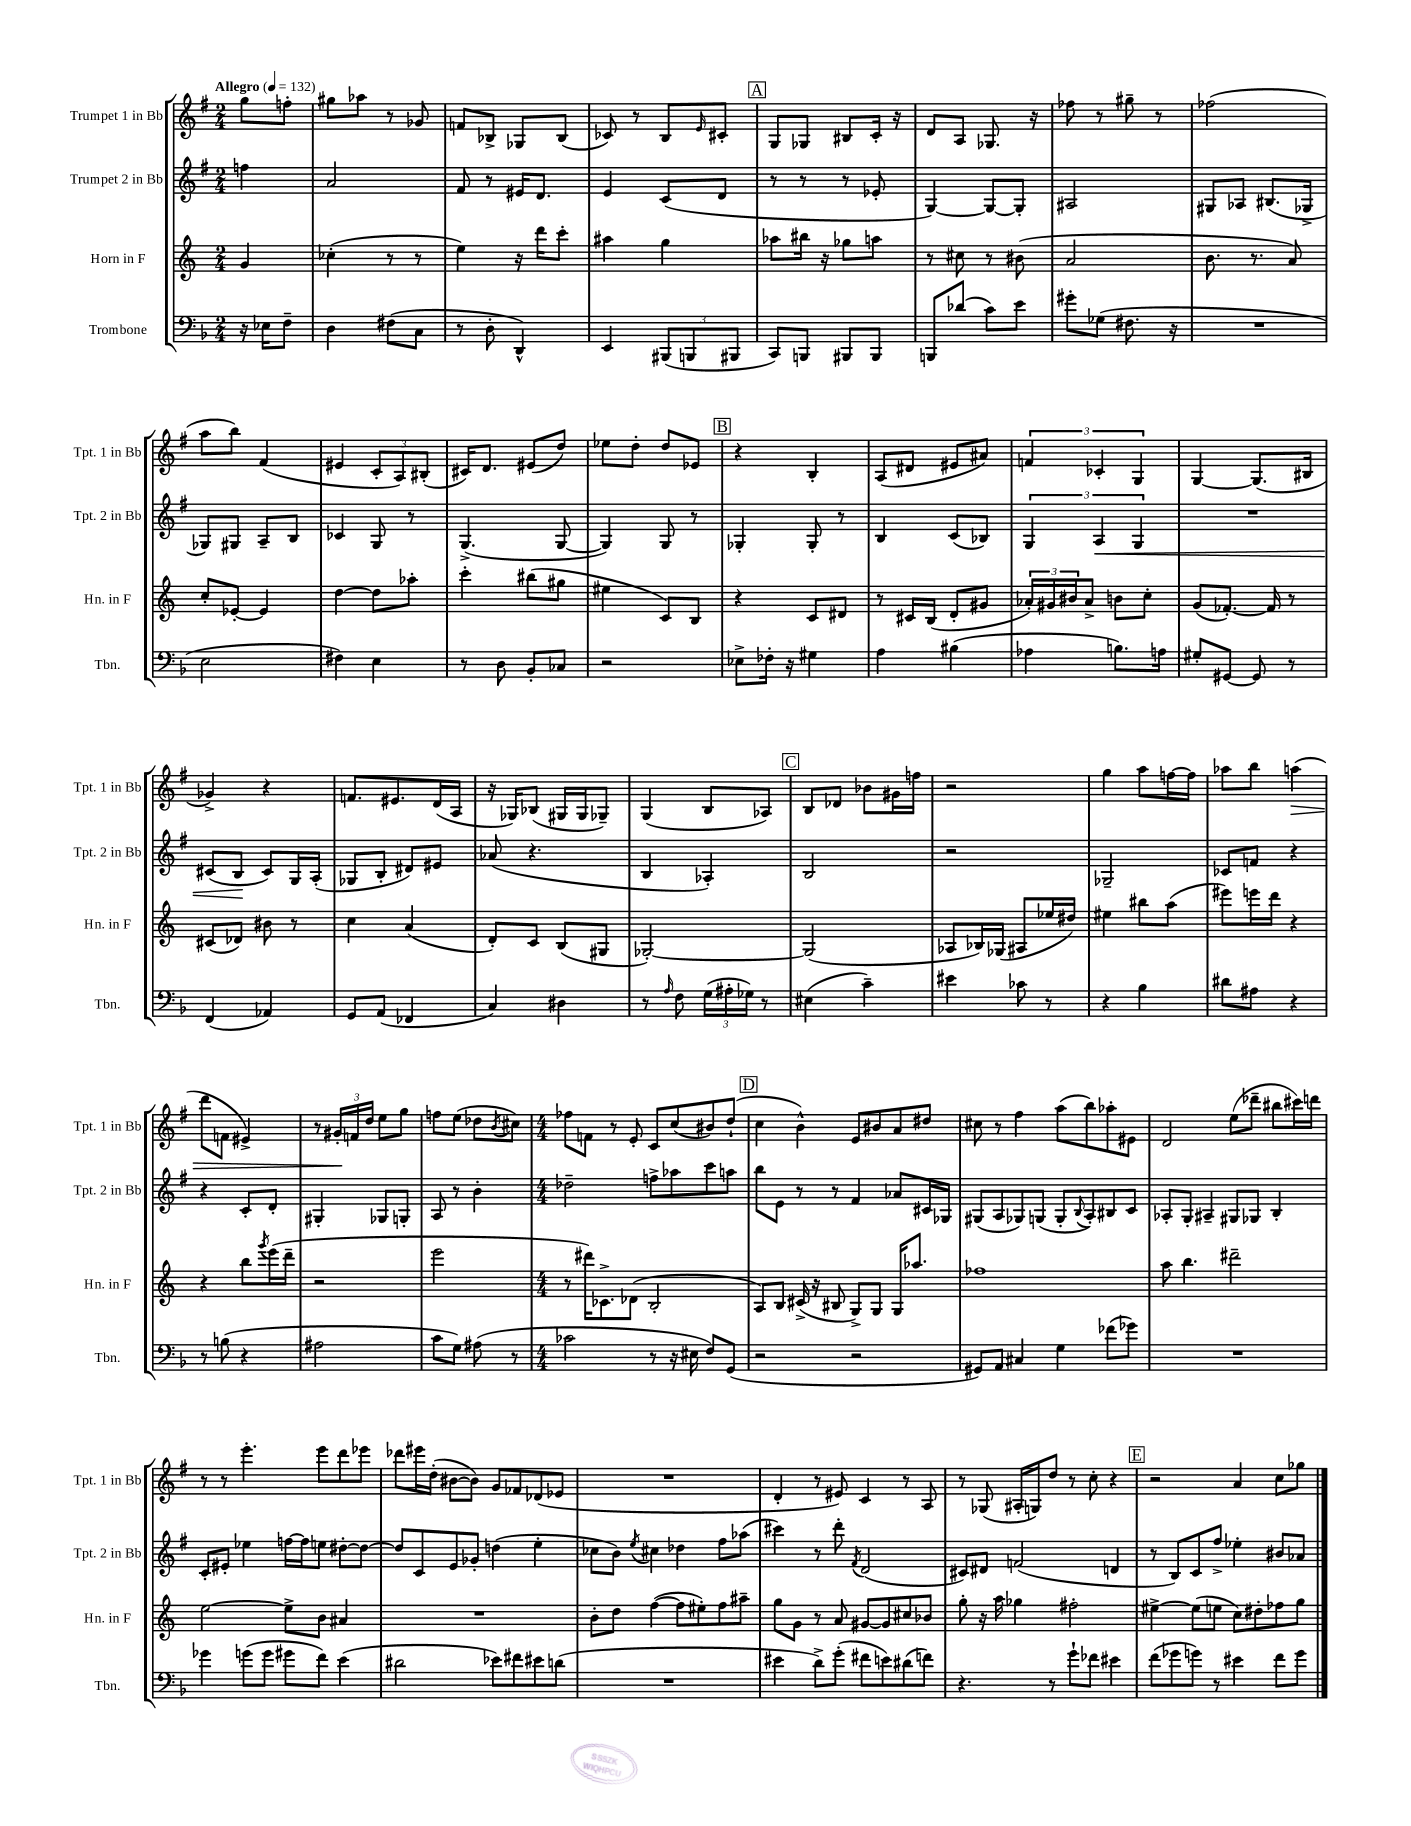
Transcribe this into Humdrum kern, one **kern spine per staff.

**kern	**kern	**kern	**kern
*staff4	*staff3	*staff2	*staff1
*clefF4	*clefG2	*clefG2	*clefG2
*k[b-]	*k[]	*k[f#]	*k[f#]
*M2/4	*M2/4	*M2/4	*M2/4
*MM132	*MM132	*MM132	*MM132
16r	4g	4ff	8gg
16E-	.	.	.
8F~	.	.	8ff'
=	=	=	=
4D	(4cc-'	2a	8gg#
.	.	.	8aa-
(8F#	8r	.	8r
8C	8r	.	8g-
=	=	=	=
8r	4ee)	8f#	8f
8D'	.	8r	8B-^
4DD^^)	16r	16e#	8G-
.	16ddd	8.d	.
.	8ccc'	.	(8B-
=	=	=	=
4EE	4aa#	4e	8c-)
.	.	.	8r
(12BBB#	4gg	(8c	8B
12BBB	.	.	.
.	.	.	16qqe
.	.	8d	8c#'
12BBB#	.	.	.
=	=	=	=
8CC)	8aa-	8r	8G
8BBB	16bb#	8r	8G-
.	16r	.	.
8BBB#	8gg-	8r	8B#
8BBB#	8aa	8e-'	16c'
.	.	.	16r
=	=	=	=
8BBB	8r	[4G)	8d
(8d-	8cc#	.	8A
8c)	8r	8G_	8.G-
8e	(8b#	8G']	.
.	.	.	16r
=	=	=	=
8g#'	2a	2A#	8ff-
(8G-	.	.	8r
8.F#	.	.	8gg#~
.	.	.	8r
16r	.	.	.
=	=	=	=
2r	8.b	8G#	(2ff-
.	.	8A-	.
.	8.r	.	.
.	.	(8.B#	.
.	8a)	.	.
.	.	16G-^	.
=	=	=	=
2E	8cc'	8G-)	8aa
.	[8e-'	8G#	8bb)
.	4e-]	8A~	(4f#
.	.	8B	.
=	=	=	=
4F#)	[4dd	4c-	4e#
4E	8dd]	8G	12c'
.	.	.	12A)
.	8aa-'	8r	.
.	.	.	(12B#'
=	=	=	=
8r	4ccc'	(4.G^	16c#)
.	.	.	8.d
8D	.	.	.
8BB-'	(8bb#	.	(8e#
8C-	8gg#	[8G	8dd)
=	=	=	=
2r	4ee#	4G])	8ee-
.	.	.	8dd'
.	8c)	8G	8dd
.	8B	8r	8e-
=	=	=	=
8E-^	4r	4G-'	4r
16F-'	.	.	.
16r	.	.	.
4G#	8c	8G-'	4B'
.	8d#	8r	.
=	=	=	=
4A	8r	4B	(8A
.	16c#	.	8d#
.	(16B	.	.
(4B#	8d'	(8c	8e#
.	8g#	8B-)	8a#)
=	=	=	=
4A-	24a-')	6G	6f
.	24g#	.	.
.	24b#	.	.
.	8a-^	.	.
.	.	6A	6c-'
8.B)	8b	.	.
.	.	6G	6G
.	8cc'	.	.
16A	.	.	.
=	=	=	=
8G#'	(8g	2r	[4G
[8GG#	[8.f-')	.	.
8GG#]	.	.	(8.G]
.	16f-]	.	.
8r	8r	.	.
.	.	.	16B#
=	=	=	=
(4FF	(8c#	(8c#	4g-^)
.	8d-)	8B	.
4AA-)	8b#	8c#)	4r
.	8r	16G	.
.	.	(16A'	.
=	=	=	=
8GG	4cc	8G-	8.f
(8AA	.	8B'	.
.	.	.	8.e#
4FF-	(4a	8d#)	.
.	.	8e#	(16d
.	.	.	16A
=	=	=	=
4C)	8d')	(8a-	16r
.	.	.	16G-)
.	8c	4.r	(8B-
4D#	(8B	.	16G#
.	.	.	16G#
.	8G#	.	8G-~)
=	=	=	=
8r	[2G-')	4B	(4G
16qqA	.	.	.
8F	.	.	.
(24G	.	4A-')	8B
24A#'	.	.	.
24G-)	.	.	.
8r	.	.	8A-)
=	=	=	=
(4E#	(2G-]	2B	8B
.	.	.	8d-
4c~)	.	.	8b-
.	.	.	16g#
.	.	.	16ff
=	=	=	=
4e#	8A-	2r	2r
.	16B-)	.	.
.	(16G-	.	.
8c-	8A#	.	.
8r	16ee-	.	.
.	16dd#)	.	.
=	=	=	=
4r	4ee#	2G-~	4gg
4B-	8bb#	.	8aa
.	(8aa	.	[16ff
.	.	.	16ff]
=	=	=	=
8d#	8eee#)	8c-	8aa-
8A#	16eee	8f	8bb
.	16ddd	.	.
4r	4r	4r	(4aa
=	=	=	=
8r	4r	4r	8ddd
(8B	.	.	8f
4r	8bb	8c'	4e#^)
.	8qggg	.	.
.	(16eee	8d'	.
.	16ddd~	.	.
=	=	=	=
2A#	2r	4G#'	8r
.	.	.	24g#'
.	.	.	24f
.	.	.	24dd
.	.	8G-	8ee
.	.	8G'	8gg
=	=	=	=
8c	2eee	8A	8ff
8G)	.	8r	(8ee
(8A#	.	4b'	8dd-
.	.	.	8qb
8r	.	.	8cc#)
=	=	=	=
*M4/4	*M4/4	*M4/4	*M4/4
2c-	8r	2dd-~	8ff-
.	16ddd#)	.	8f
.	8.c-^	.	.
.	.	.	8r
.	(8d-	.	8e'
8r	2B'	8ff^	8c
16r	.	8aa-	(8cc
16E#	.	.	.
8F)	.	8ccc	8b#)
(8GG	.	8aa	(8dd`
=	=	=	=
2r	8A)	8bb	4cc
.	8B	8e	.
.	(16c#^	8r	4b^^)
.	16r	.	.
.	8B#	8r	.
2r	8G^)	4f#	8e
.	8G	.	8b#
.	16G	8a-	8a
.	8.aa-	.	.
.	.	16c#	8dd#
.	.	16G-	.
=	=	=	=
8GG#)	1ff-	(8G#	8cc#
8AA	.	8A	8r
4C#	.	8G-)	4ff#
.	.	(8G	.
4G	.	8G'	(8aa
.	.	8qqB	.
.	.	8A')	8bb)
(8f-	.	8B#	8aa-'
8g-)	.	8c	8e#
=	=	=	=
1r	8aa	8A-'	2d
.	4.bb	8G'	.
.	.	4A#~	.
.	2ddd#~	8G#	(8ee
.	.	8G-	8ddd-~
.	.	4B'	8bb#
.	.	.	16ccc#)
.	.	.	16ddd
=	=	=	=
4g-	[2ee	8c'	8r
.	.	8e#'	8r
(8g	.	4ee-	4.eee'
8g	.	.	.
8g#	8ee^]	[16ff	.
.	.	16ff]	.
8f)	8b	8ee	8eee
(4e	4a#	[8dd#'	8ddd
.	.	8dd#_	8eee-
=	=	=	=
2d#	1r	8dd#]	8ddd-
.	.	8c	16eee#
.	.	.	(16dd'
.	.	8e	[8b#
.	.	8g-'	8b#])
8e-)	.	(4dd	8g
8f#	.	.	8f-
8e#	.	4ee'	(8d-
(8d	.	.	8e-
=	=	=	=
1r	8b'	8cc-	1r
.	8dd	8b)	.
.	.	8qee	.
.	([4ff	4cc#	.
.	8ff]	4dd-	.
.	8ee#')	.	.
.	8ff	8ff#	.
.	8aa#~	(8aa-	.
=	=	=	=
4e#	8gg	4ccc#)	4d'
.	8g	.	.
8d^)	8r	8r	8r
(8g'	8a	8ddd'	8e#)
.	.	8qf#	.
8f#	[8g#	(2d	4c
8e)	8g#]	.	.
(8d#	8cc#	.	8r
8f)	8b-	.	8A
=	=	=	=
4.r	8gg'	8c#)	8r
.	16r	8d#	(8G-
.	16aa	.	.
.	4gg-	(2f	16A#'
.	.	.	16G)
8r	.	.	8dd
8g`	2ff#'	.	8r
8f-	.	.	8cc'
4e#	.	4d	4r
=	=	=	=
(8f	[4ee#^	8r	2r
8g-	.	8B)	.
8g)	(8ee#]	8c	.
8r	8ee	8ff#^	.
4e#	8cc)	4ee-'	4a
.	8dd#'	.	.
8f	8ff-	8b#	8cc
8g	8gg	8a-	8gg-
==	==	==	==
*-	*-	*-	*-
